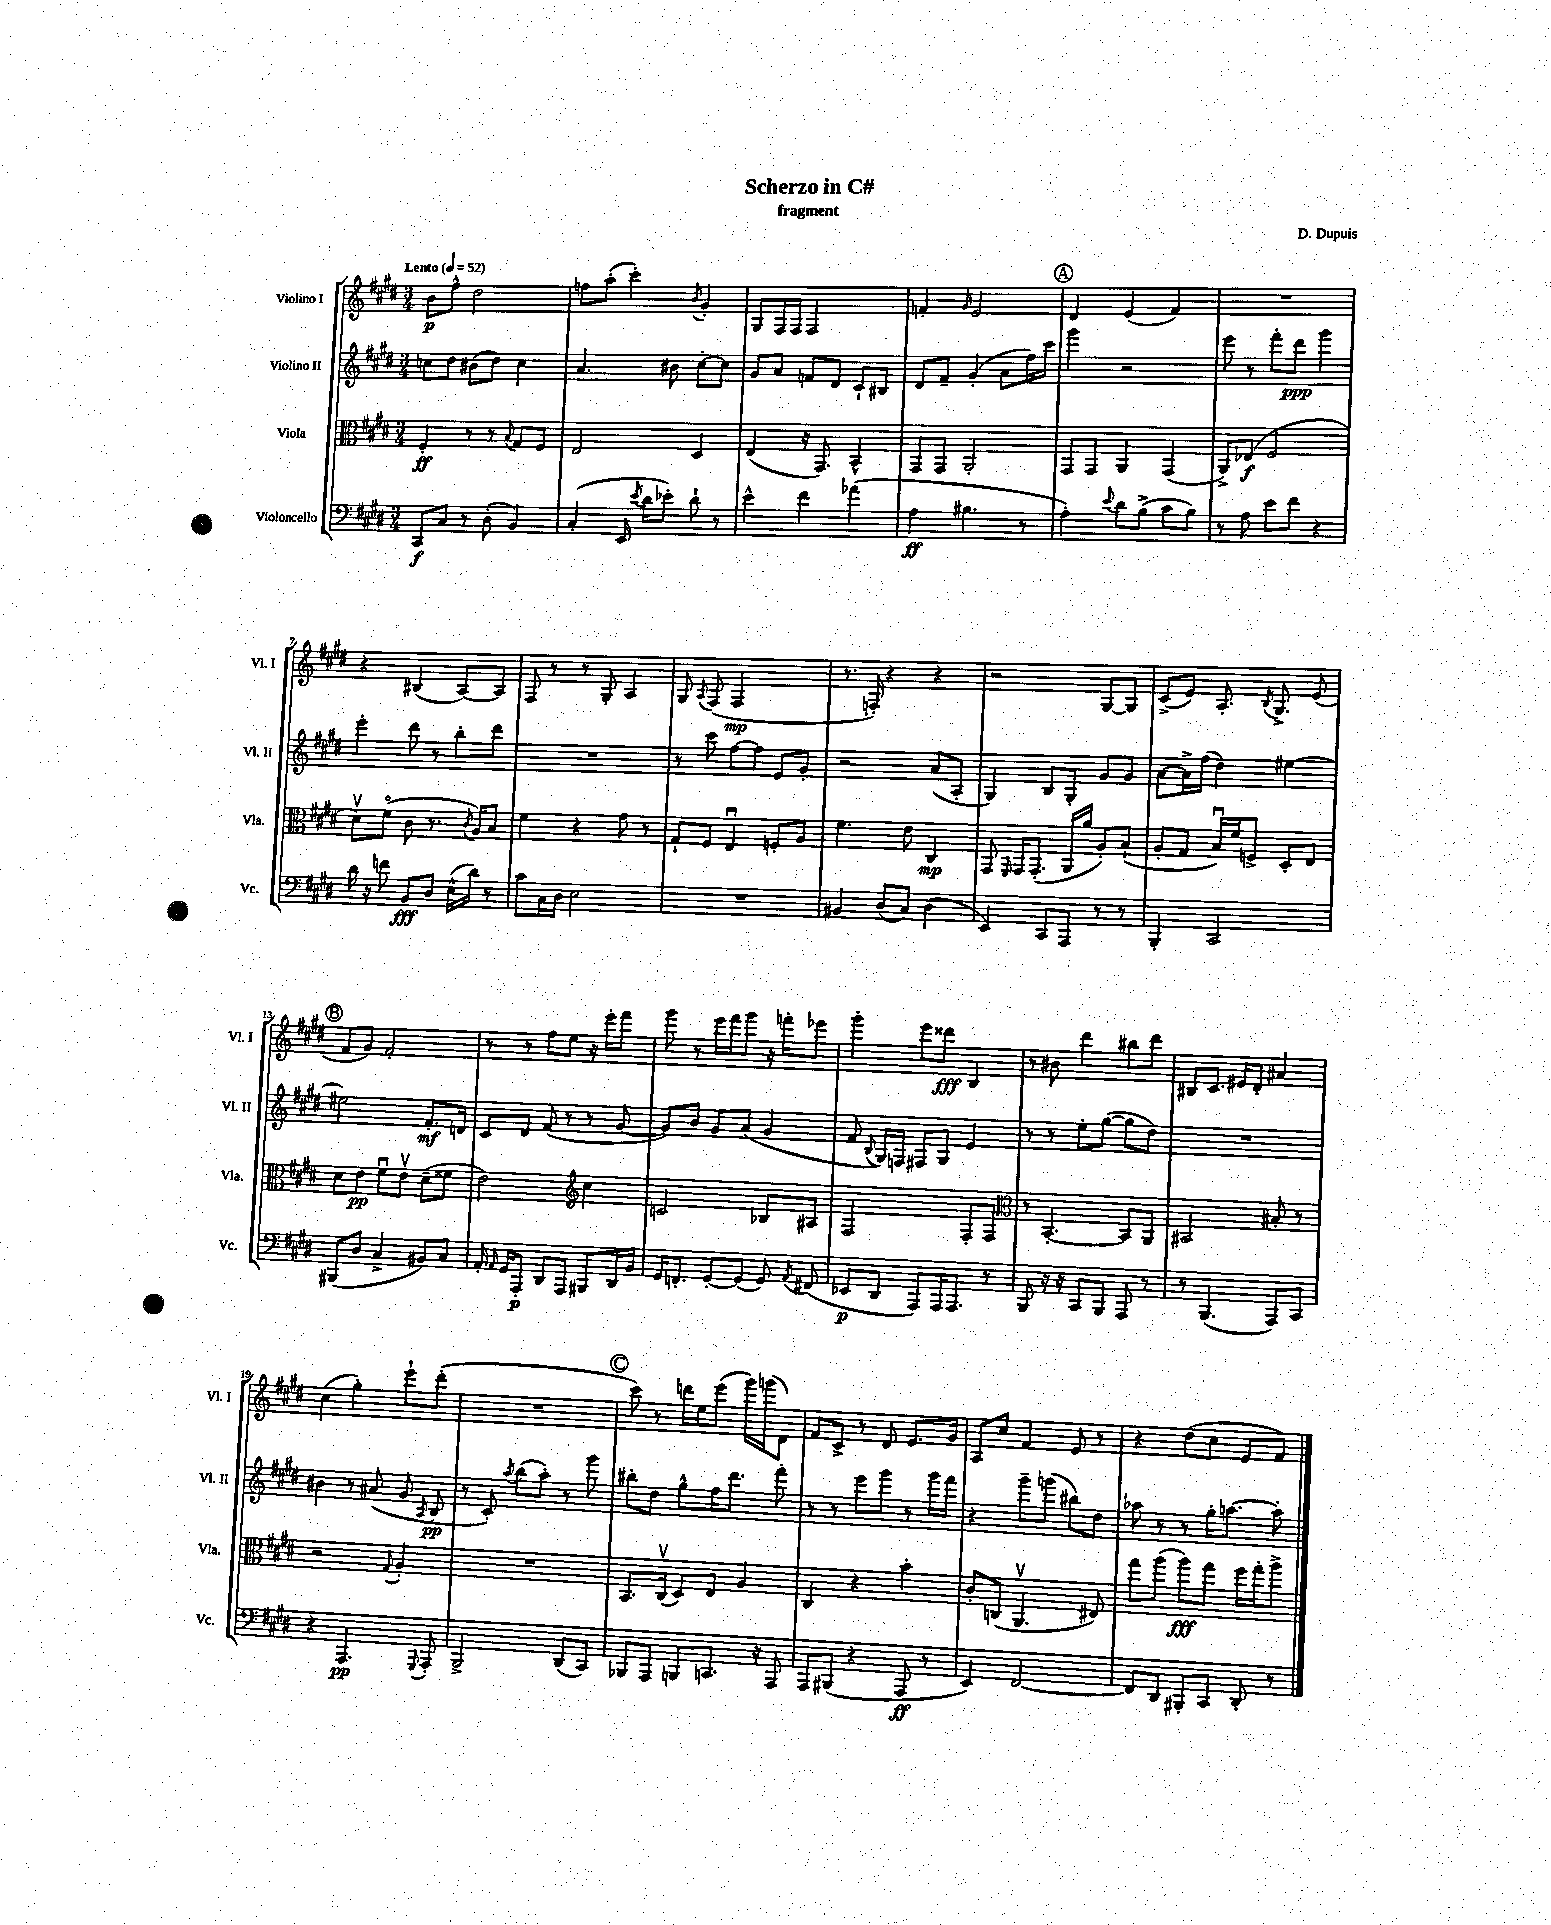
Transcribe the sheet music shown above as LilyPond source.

\header { title = "Scherzo in C#" composer = "D. Dupuis" subtitle = "fragment" }
<<
\new StaffGroup <<
\new Staff = "s0" \with { instrumentName = "Violino I" shortInstrumentName = "Vl. I" } {
    \clef treble \key e \major \numericTimeSignature \time 3/4 \tempo "Lento" 4 = 52
    \autoBeamOff b'8[\p fis''8]-^ dis''2 |
    f''8[ a''8]-.( cis'''4-.) \acciaccatura { b'8 } gis'4-. |
    gis8[ fis16 fis16] fis2 |
    f'4-. \grace { gis'16 } e'2 |
    \mark \markup { \circle "A" } dis'4 e'4( fis'4) |
    R2. |
    r4 bis4( a8[~) a8] |
    fis8 r8 r8 gis8-. a4 |
    gis8 \acciaccatura { a8 } fis8( fis2\mp |
    r8. f16-.) r4 r4 |
    r2 gis8[~ gis8] |
    cis'8[->( e'8]) a8.-. \acciaccatura { b8 } gis8.-> e'8( |
    \mark \markup { \circle "B" } fis'8[ gis'8]) fis'2-. |
    r8 r8 fis''8[ e''8] r16 e'''16[-. fis'''8] |
    gis'''8 r8 e'''16[ fis'''16 gis'''8] r16 f'''16[-. ees'''8] |
    gis'''4-. e'''8[ disis'''8]\fff b4 |
    r8 bis'8 dis'''4 bis''8[ dis'''8] |
    bis8[ cis'8.] eis'16[ dis'8]-. ais'4 |
    cis''4( gis''4-.) e'''8[-! dis'''8]-.( |
    R2. |
    \mark \markup { \circle "C" } cis'''8) r8 d'''16[ e''16 e'''8]( gis'''16[) g'''16( dis'8]) |
    fis'8[ cis'8]-> r8 dis'8 e'8.[ gis'16] |
    a8[ cis''8] fis'4 e'8 r8 |
    r4 dis''8[( cis''8] e'8[ fis'8]) \bar "|." |
}
\new Staff = "s1" \with { instrumentName = "Violino II" shortInstrumentName = "Vl. II" } {
    \clef treble \key e \major \numericTimeSignature \time 3/4
    \autoBeamOff c''8[ dis''8] bis'8[( dis''8]) c''4 |
    a'4. bis'8 cis''8[~-. cis''8] |
    gis'8[ a'8] f'8[ dis'8] cis'8[-! bis8] |
    dis'8[ fis'8]-- gis'4-.( a'8[ fis''16) cis'''16] |
    \mark \markup { \circle "A" } gis'''4 r2 |
    e'''8 r8 fis'''8[-. dis'''8]\ppp gis'''4 |
    e'''4-. dis'''8 r8 b''8[-. dis'''8] |
    R2. |
    r8 cis'''8 fis''8[~ fis''8] e'8[ gis'8]-. |
    r2 a'8[( a8]-. |
    gis4) b8[ gis8]-. gis'8[ gis'8] |
    a'8[~ a'16-> fis''16]( dis''4) eis''4~ |
    \mark \markup { \circle "B" } eis''2 fis'8.[-.\mf d'16] |
    cis'8[ dis'8] fis'8( r8 r8 gis'8~ |
    gis'8[) b'8] gis'8[ a'8]( gis'4 |
    fis'8 \appoggiatura { b8 } gis16[) f16] fis8[ gis8] e'4 |
    r8 r8 e''8[-. gis''8]~( gis''8[ dis''8]) |
    R2. |
    bis'4 r8 ais'8( gis'8 \acciaccatura { a8 } b8\pp |
    r8 cis'8-.) \acciaccatura { a''8 } b''8[( a''8]-.) r8 gis'''8 |
    \mark \markup { \circle "C" } bis''8[-. dis''8] gis''8[-^ fis''16 dis'''8.] fis'''8-. |
    r8 r8 e'''8[ gis'''8] r8 gis'''16[ fis'''16] |
    r4 gis'''8[-- g'''8]( bis''8[) dis''8] |
    aes''8 r8 r8 gis''16[-. a''8.]~ a''8-. \bar "|." |
}
\new Staff = "s2" \with { instrumentName = "Viola" shortInstrumentName = "Vla." } {
    \clef alto \key e \major \numericTimeSignature \time 3/4
    \autoBeamOff fis4-.\ff r8 r8 \appoggiatura { b8 } gis8[ fis8] |
    e2 dis4 |
    e4( r16 gis,8.) b,4-^ |
    gis,8[ gis,8] a,2-. |
    \mark \markup { \circle "A" } gis,8[ gis,8] a,4 gis,4( |
    a,8[->) ees8]\f( fis2 |
    dis'8[\upbow) fis'8]\flageolet( cis'8 r8. \acciaccatura { cis'8 } a16[) b8] |
    fis'4 r4 gis'8 r8 |
    gis8[-! fis8] e4\downbow f8[-. a8] |
    fis'4. e'8 cis4\mp |
    gis,8 \grace { fis,16 } gis,16[ gis,8.]-.( a,16[ a'16] a8[-.) b8]-!( |
    a8[-. gis8] b16[\downbow) fis'16 f8]-> dis8[-. e8] |
    \mark \markup { \circle "B" } dis'8[ e'8]\pp fis'8[\downbow e'8]\upbow dis'8[--( fisis'8] |
    e'2) \clef treble cis''4 |
    c'2 bes8[ ais8] |
    fis2 fis8[-. fis8] |
    \clef alto r8 b,4.~-. b,8[ a,8] |
    bis,2 bis8-. r8 |
    r2 \appoggiatura { gis8 } a4-. |
    R2. |
    \mark \markup { \circle "C" } b,8.[ cis16]\upbow( dis8[) e8] a4 |
    cis4 r4 b'4-. |
    cis'8[-. c8]( a,4.\upbow eis8) |
    gis''8[ a''8]( a''8[\fff) gis''8] fis''16[ gis''16-. a''8]-> \bar "|." |
}
\new Staff = "s3" \with { instrumentName = "Violoncello" shortInstrumentName = "Vc." } {
    \clef bass \key e \major \numericTimeSignature \time 3/4
    \autoBeamOff cis,8[\f cis8] r8 dis8-.( b,4) |
    cis4-.( e,16 \acciaccatura { e'8 } dis'16[ ees'8]-.) dis'8-! r8 |
    e'4-^ fis'4 aes'4( |
    a4\ff bis4. r8 |
    \mark \markup { \circle "A" } a4-.) \appoggiatura { e'8 } dis'8[ b8]->( cis'8[ b8]) |
    r8 a8 e'8[ fis'8] r4 |
    dis'16 r16 f'8 b,8[\fff dis8] e16[-^( dis'16]) r8 |
    cis'8[ cis16 dis16] e2 |
    R2. |
    bis,4 dis8[( cis8]) dis4( |
    e,4) cis,8[ a,,8] r8 r8 |
    b,,4-. cis,2 |
    \mark \markup { \circle "B" } bis,,8[( dis8] cis4-> bis,8[) cis8] |
    a,16-. \grace { a,16 } gis,16[ a,,8]-.\p dis,8[ a,,8] bis,,8[ dis,16 b,16] |
    gis,16[ f,8.]-. gis,8[~-. gis,8]( gis,8) \acciaccatura { a,8 } fis,8( |
    ees,8[\p dis,8] a,,8[) a,,16 a,,8.] r8 |
    b,,8 r16 r16 cis,8[ b,,8] a,,8 r8 |
    r8 b,,4.( a,,8[) cis,8] |
    r4 a,,4.\pp \appoggiatura { gis,,8 } a,,8-. |
    b,,2-> dis,8[( cis,8]) |
    \mark \markup { \circle "C" } bes,,8[ a,,8] b,,8[ c,8.] r16 a,,8 |
    a,,8[ bis,,8]( r4 a,,8\ff r8 |
    e,4) fis,2~ |
    fis,8[ dis,8] bis,,8[-. cis,8] dis,8-. r8 \bar "|." |
}
>>
>>
